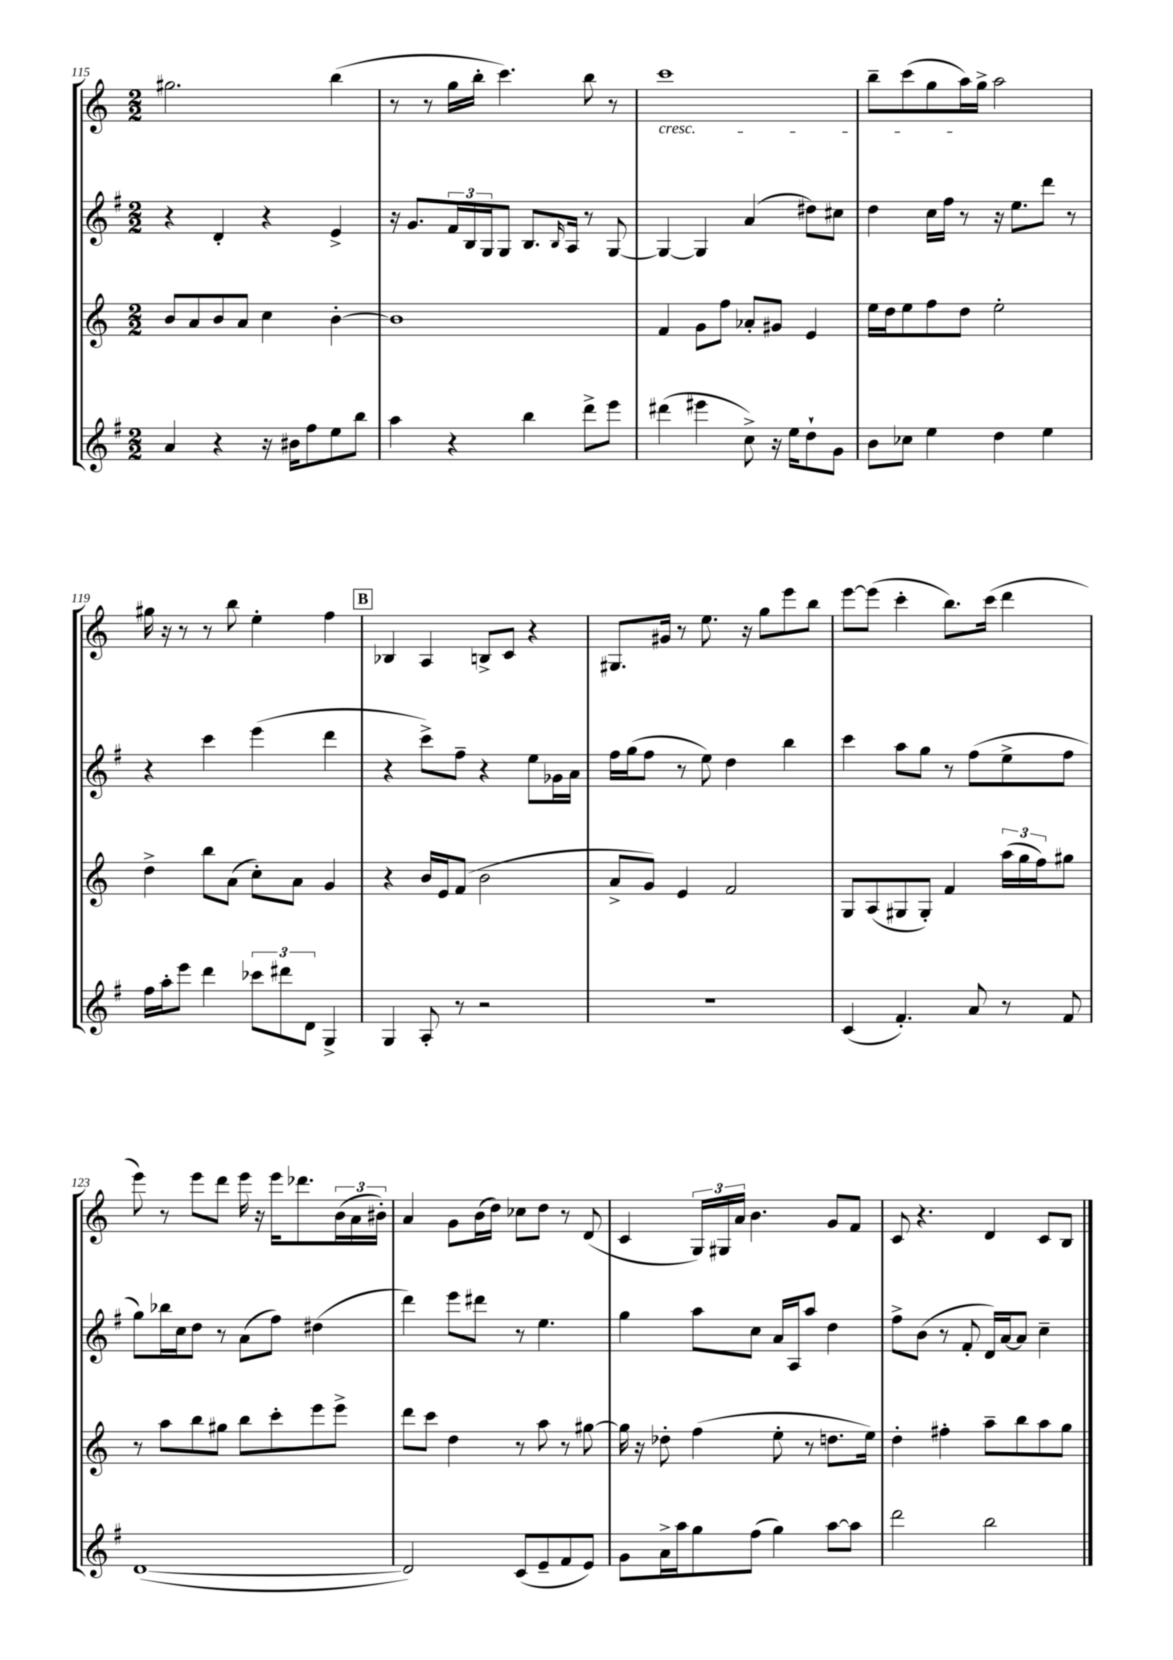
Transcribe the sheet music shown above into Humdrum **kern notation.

**kern	**kern	**kern	**kern
*part4	*part3	*part2	*part1
*staff4	*staff3	*staff2	*staff1
*clefG2	*clefG2	*clefG2	*clefG2
*k[f#]	*k[]	*k[f#]	*k[]
*M2/2	*M2/2	*M2/2	*M2/2
=115	=115	=115	=115
4a/	8b/L	4r	2.gg#X\
.	8a/	.	.
4r	8b/	4d'/	.
.	8a/J	.	.
16r	4cc\	4r	.
16b#X\KL	.	.	.
8ff#\	.	.	.
8ee\	[4b'\	4e^/	(4bb\
8bb\J	.	.	.
=116	=116	=116	=116
4aa\	1b]	16r	8r
.	.	8.g/L	.
.	.	.	8r
4r	.	24f#/L	16gg\LL
.	.	24B/	.
.	.	.	16bb'\JJ
.	.	24G/J	.
.	.	8G/J	4.ccc\)
4bb\	.	8.B/L	.
.	.	16qqB/	.
.	.	16A/Jk	.
8ddd^\L	.	8r	8bb\
8eee\J	.	[8G/	8r
=117	=117	=117	=117
!	!	!	!LO:TX:b:i:t=cresc.
(4ddd#X\	4f/	4G/_	1ccc
4eee#X\	8g\L	4G/]	.
.	8ff\J	.	.
8cc^\)	8a-X'/L	(4a/	.
16r	8g#X/J	.	.
16ee\KL	.	.	.
8dd`\	4e/	8dd#X\L)	.
8g\J	.	8cc#X\J	.
=118	=118	=118	=118
8b\L	16ee\LL	4dd\	8bb~\L
.	16dd\J	.	.
8cc-X\J	8ee\	.	(8ccc\
4ee\	8ff\	16cc\LL	8gg\
.	.	16ff#\JJ	.
.	8dd\J	8r	16aa\L)
.	.	.	16gg^\JJ
4dd\	2ee'\	16r	2aa\
.	.	8.ee\L	.
4ee\	.	8ddd\J	.
.	.	8r	.
!!LO:LB:g=z
=119	=119	=119	=119
16ff#\LL	4dd^\	4r	16gg#X\
16aa'\J	.	.	16r
8eee\J	.	.	8r
4ddd\	8bb\L	4ccc\	8r
.	(8a\J	.	8bb\
12ccc-X\L	8cc'\L)	(4eee\	4ee'\
12ddd#X\	.	.	.
.	8a\J	.	.
12d\J	.	.	.
4G^/	4g/	4ddd\	4ff\
!!LO:REH:place=s1:t=B
=120	=120	=120	=120
4G/	4r	4r	4B-X/
8A'/	16b/LL	8ccc^\L)	4A/
.	16e/J	.	.
8r	(8f/J	8ff#~\J	.
2r	2b\	4r	8Bn^/L
.	.	.	8c/J
.	.	8ee\L	4r
.	.	16g-X\L	.
.	.	16a\JJ	.
=121	=121	=121	=121
1r	8a^/L	16ff#\LL	8.G#X/L
.	.	(16gg\J	.
.	8g/J)	8ff#\J	.
.	.	.	16g#X/Jk
.	4e/	8r	8r
.	.	8ee\)	8.ee\
.	2f/	4dd\	.
.	.	.	16r
.	.	.	8gg\L
.	.	4bb\	8eee\
.	.	.	8bb\J
=122	=122	=122	=122
(4c/	8G/L	4ccc\	[8eee\L
.	(8A/	.	(8eee\J]
4.f#'/)	8G#X/	8aa\L	4ccc'\
.	8G#'/J)	8gg\J	.
.	4f/	8r	8.bb\L)
8a/	.	(8ff#\L	.
.	.	.	(16ccc\Jk
8r	(24aa\LL	8ee^\	4ddd\
.	24gg\	.	.
.	24ff\J)	.	.
8f#/	8gg#X\J	8ff#\J	.
!!LO:LB:g=z
=123	=123	=123	=123
([1d	8r	8gg\L)	8eee\)
.	8aa\L	16bb-X\L	8r
.	.	16cc\J	.
.	8bb\	8dd\J	8eee\L
.	8gg#X\J	8r	8ddd\J
.	8bb\L	(8a\L	16eee\
.	.	.	16r
.	8ccc'\	8ff#\J)	16eee\KL
.	.	.	8.ddd-X\
.	8eee\	(4dd#X\	.
.	8eee^\J	.	(24b\L
.	.	.	24a\
.	.	.	24b#X'\JJ)
=124	=124	=124	=124
2d/])	8ddd\L	4ddd\)	4a/
.	8ccc\J	.	.
.	4dd\	8eee\L	8g\L
.	.	8ddd#X\J	(16b\L
.	.	.	16dd\JJ)
(8c/L	8r	8r	8cc-X\L
8e~/	8aa\	4.ee\	8dd\J
8f#/	8r	.	8r
8e/J)	[8gg#X\	.	(8d/
=125	=125	=125	=125
8g\L	16gg#\]	4gg\	4c/
.	16r	.	.
16a^\L	8dd-X'\	.	.
16aa\J	.	.	.
8gg\	(4ff\	8aa\L	24G/LL)
.	.	.	24G#X/
.	.	.	24a/JJ
(8ff#\J	.	8cc\J	4.b\
4gg\)	8ee'\	16a/LL	.
.	.	16A/J	.
.	8r	8aa/J	.
[8aa\L	8.ddn\L	4dd\	8g/L
8aa\J]	.	.	8f/J
.	16ee\Jk)	.	.
=126	=126	=126	=126
2ddd\	4dd'\	8ff#^\L	8c/
.	.	(8b\J	4.r
.	4ff#X'\	8r	.
.	.	8f#'/	.
2bb\	8aa~\L	16d/LL)	4d/
.	.	[16a/J	.
.	8bb\	8a/J]	.
.	8aa\	4cc~\	8c/L
.	8gg\J	.	8B/J
==	==	==	==
*-	*-	*-	*-
